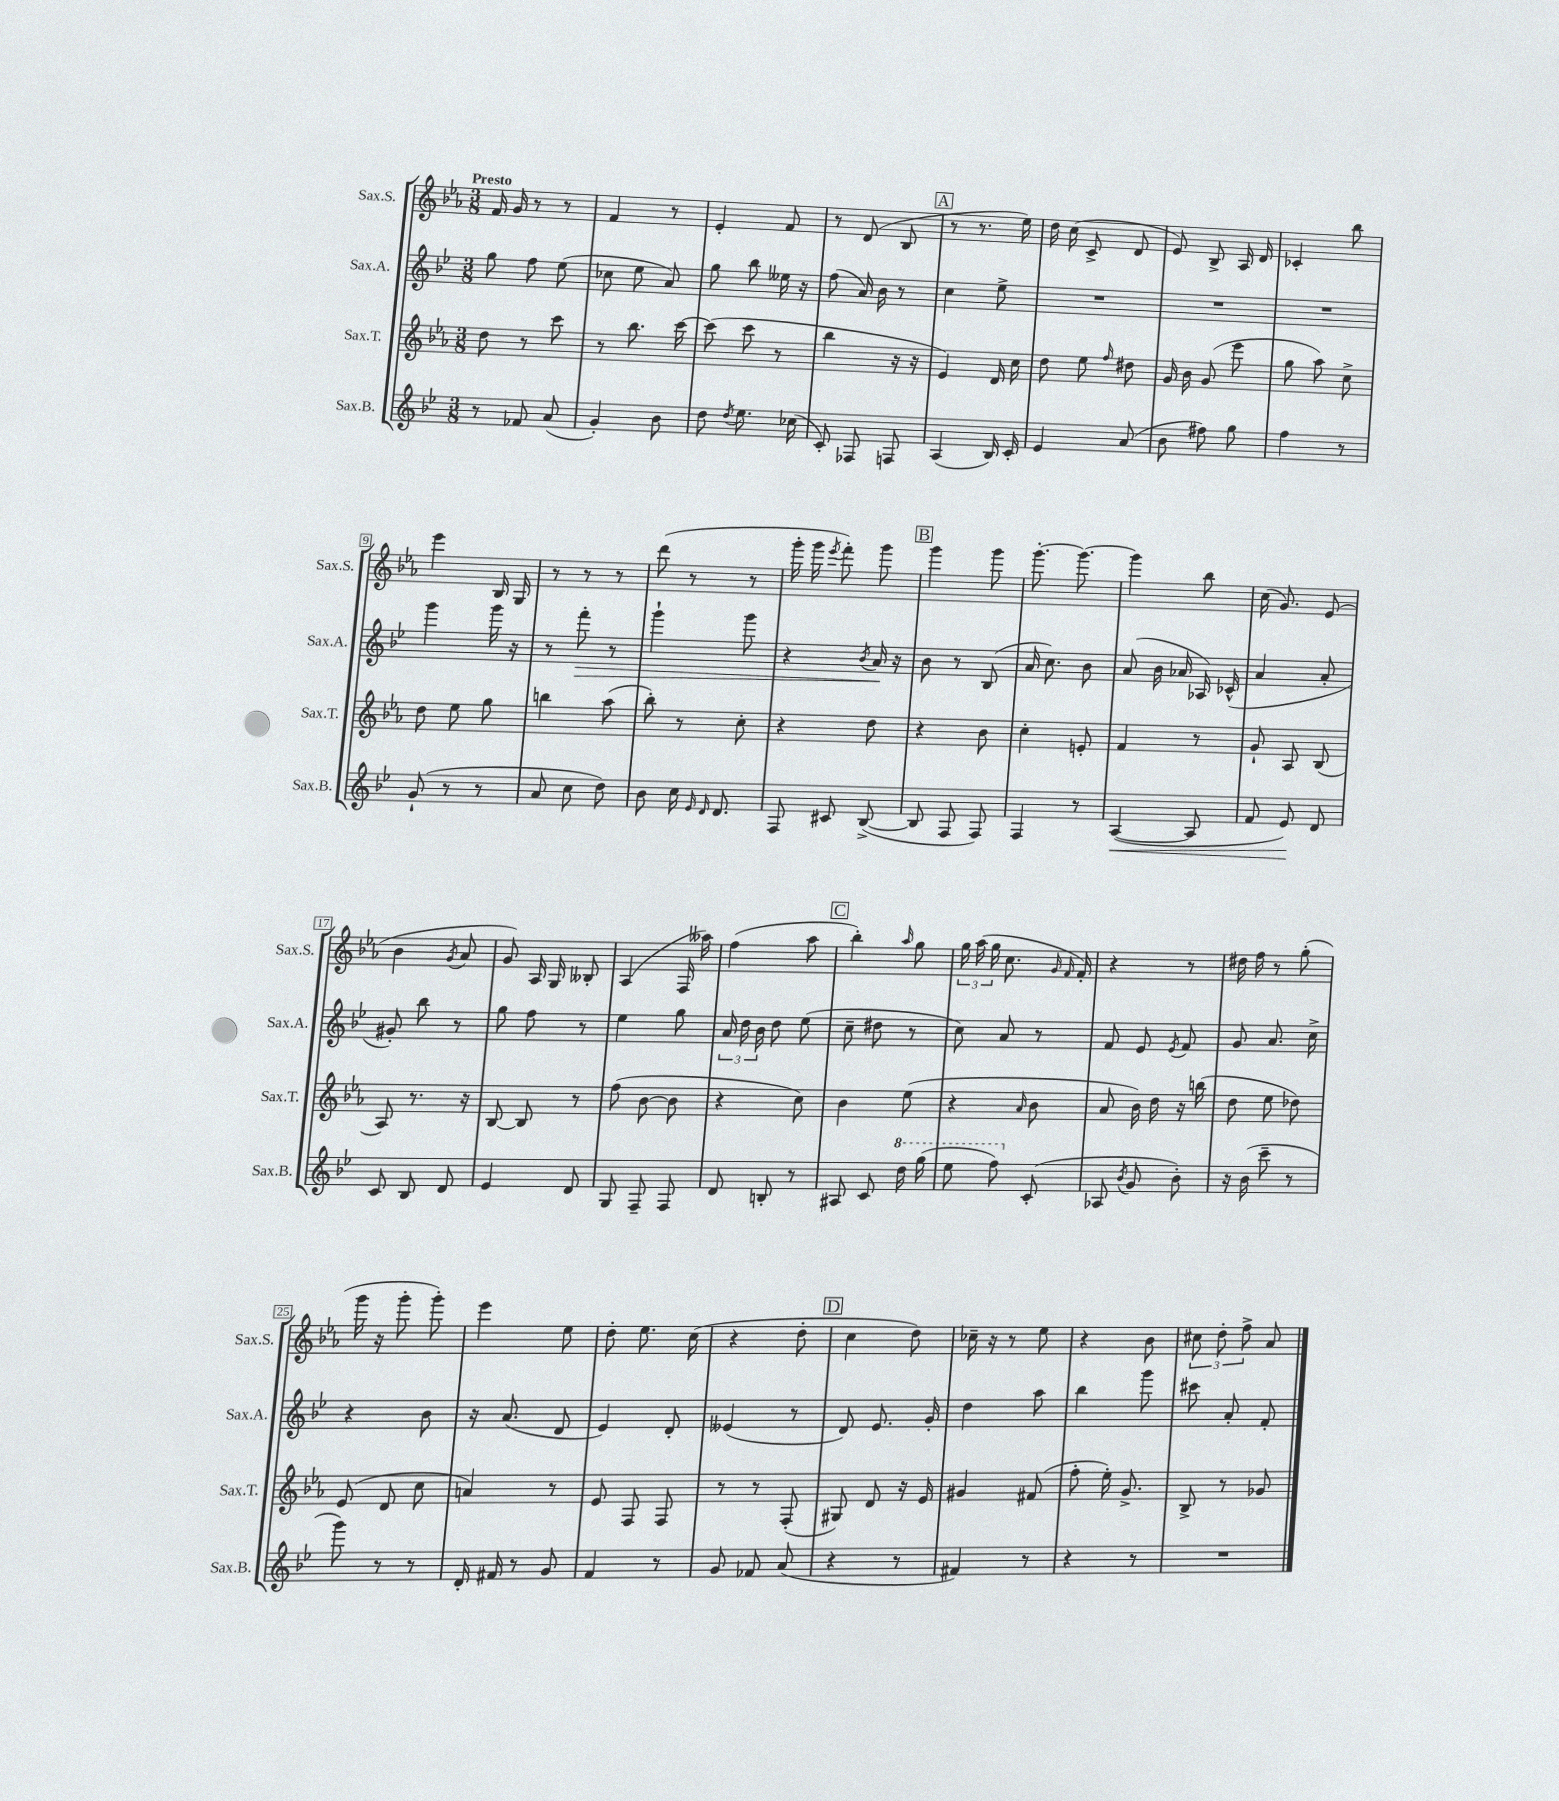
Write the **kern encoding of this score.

**kern	**dynam	**kern	**kern	**dynam	**kern
*part4	*part4	*part3	*part2	*part2	*part1
*staff4	*staff4	*staff3	*staff2	*staff2	*staff1
*I"Sax.B.	*	*I"Sax.T.	*I"Sax.A.	*	*I"Sax.S.
*I'Sax.B.	*	*I'Sax.T.	*I'Sax.A.	*	*I'Sax.S.
*clefG2	*	*clefG2	*clefG2	*	*clefG2
*k[b-e-]	*	*k[b-e-a-]	*k[b-e-]	*	*k[b-e-a-]
*M3/8	*	*M3/8	*M3/8	*	*M3/8
=1	=1	=1	=1	=1	=1
!	!	!	!	!	!LO:TX:a:B:t=Presto
8r	.	8dd\	8gg\	.	16f/
.	.	.	.	.	16g/
8f-X/	.	8r	8ff\	.	8r
(8a/	.	8ccc\	(8ee-\	.	8r
=2	=2	=2	=2	=2	=2
4g'/)	.	8r	8cc-X\	.	4f/
.	.	8.bb-\	8ee-\	.	.
8b-\	.	.	8a/)	.	8r
.	.	[16ccc\	.	.	.
=3	=3	=3	=3	=3	=3
8dd\	.	(8ccc\]	8gg\	.	4e-'/
8qdd/	.	.	.	.	.
8.ee-\	.	8ccc\	8bb-\	.	.
.	.	8r	16ee--X\	.	8f/
(16cc-X\	.	.	16r	.	.
=4	=4	=4	=4	=4	=4
8c'/)	.	4bb-\	(8ff\	.	8r
8F-X/	.	.	16a/)	.	(8d/
.	.	.	16b-\	.	.
8Fn/	.	16r	8r	.	8B-/
.	.	16r	.	.	.
!!LO:REH:place=s1:t=A
=5	=5	=5	=5	=5	=5
(4A/	.	4e-/)	4cc\	.	8r
.	.	.	.	.	8.r
16B-/)	.	16d/	8ee-^\	.	.
16c'/	.	16cc\	.	.	16ee-\)
=6	=6	=6	=6	=6	=6
4e-/	.	8dd\	4.r	.	16dd\
.	.	.	.	.	(16cc\
.	.	8ee-\	.	.	8c^/
.	.	16qqff/	.	.	.
(8a/	.	8dd#X\	.	.	8d/
=7	=7	=7	=7	=7	=7
8b-\	.	16g/	4.r	.	8e-/)
.	.	16b-\	.	.	.
8ff#X\)	.	(8g/	.	.	8B-^/
8gg\	.	8eee-\	.	.	16A-/
.	.	.	.	.	16d/
=8	=8	=8	=8	=8	=8
4ff\	.	8gg\	4.r	.	4c-X'/
.	.	8aa-\)	.	.	.
8r	.	8cc^\	.	.	8bb-\
!!LO:LB:g=z
=9	=9	=9	=9	=9	=9
(8g`/	.	8dd\	4ggg\	.	4eee-\
8r	.	8ee-\	.	.	.
8r	.	8gg\	16ggg\	.	16B-/
.	.	.	16r	.	16G/
=10	=10	=10	=10	=10	=10
8a/	.	4bbn\	8r	.	8r
!	!	!	!	!LO:HP:b	!
8cc\	.	.	8fff'\	>	8r
8dd\)	.	(8aa-\	8r	.	8r
=11	=11	=11	=11	=11	=11
8b-\	.	8bb-'\)	4ggg`\	.	(8ddd\
16cc\	.	8r	.	.	8r
16qqe-/	.	.	.	.	.
16qqd/	.	.	.	.	.
8.d/	.	.	.	.	.
.	.	8cc'\	8ggg\	.	8r
=12	=12	=12	=12	=12	=12
8F/	.	4r	4r	.	16ggg'\
.	.	.	.	.	16ggg\
.	.	.	.	.	8qeee-/
8c#X/	.	.	.	.	8fff'\)
.	.	.	8qb-/	.	.
([8B-^/	.	8dd\	16a/	.	8ggg\
.	.	.	16r	]	.
!!LO:REH:place=s1:t=B
=13	=13	=13	=13	=13	=13
8B-/]	.	4r	8b-\	.	4ggg\
8F/	.	.	8r	.	.
8F/)	.	8b-\	(8B-/	.	8ggg\
=14	=14	=14	=14	=14	=14
4F/	.	4cc'\	16a/	.	[8.ggg'\
.	.	.	8.cc\)	.	.
.	.	.	.	.	8.ggg\_
8r	.	8en'/	8b-\	.	.
=15	=15	=15	=15	=15	=15
!	!LO:HP:b	!	!	!	!
([4A/	<	4f/	(8a/	.	4ggg\]
.	.	.	16b-\	.	.
.	.	.	16a-X/	.	.
8A/]	.	8r	16A-X/)	.	8bb-\
.	.	.	(16c-X^^/	.	.
=16	=16	=16	=16	=16	=16
8f/	.	8g`/	4a/	.	(16cc\
.	.	.	.	.	8.g/)
8e-/)	.	8A-/	.	.	.
8d/	[	(8B-/	8a'/	.	(8e-/
!!LO:LB:g=z
=17	=17	=17	=17	=17	=17
8c/	.	8A-/)	8g#X'/)	.	4b-\
8B-/	.	8.r	8bb-\	.	.
.	.	.	.	.	8qg/
8d/	.	.	8r	.	8a-/
.	.	16r	.	.	.
=18	=18	=18	=18	=18	=18
4e-/	.	[8B-/	8gg\	.	8g/)
.	.	8B-/]	8ff\	.	16A-/
.	.	.	.	.	16G/
8d/	.	8r	8r	.	8B--X'/
=19	=19	=19	=19	=19	=19
8G/	.	(8ff\	4ee-\	.	(4A-/
8F~/	.	[8b-\	.	.	.
8F/	.	8b-\]	8gg\	.	16F/
.	.	.	.	.	16aa--X\)
=20	=20	=20	=20	=20	=20
8d/	.	4r	24a/	.	(4ff\
.	.	.	24dd\	.	.
.	.	.	24b-\	.	.
8Bn'/	.	.	8dd\	.	.
8r	.	8cc\)	(8ee-\	.	8aa-\
!!LO:REH:place=s1:t=C
=21	=21	=21	=21	=21	=21
8A#X/	.	4b-\	8cc~\	.	4bb-'\)
8c/	.	.	8dd#X\	.	.
.	.	.	.	.	16qqaa-/
*8va	*	*	*	*	*
16ddd\	.	(8ee-\	8r	.	8gg\
(16ggg\	.	.	.	.	.
=22	=22	=22	=22	=22	=22
8eee-\	.	4r	8cc\)	.	24gg\
.	.	.	.	.	(24aa-\
.	.	.	.	.	24gg\
8fff\)	.	.	8a/	.	8.cc\
.	.	16qqa-/	.	.	.
*X8va	*	*	*	*	*
(8c'/	.	8b-\	8r	.	.
.	.	.	.	.	16qqg/
.	.	.	.	.	16qqf/
.	.	.	.	.	16f'/)
=23	=23	=23	=23	=23	=23
8A-X/	.	8a-/	8f/	.	4r
8qb-/	.	.	.	.	.
8g/	.	16b-\)	8e-/	.	.
.	.	16dd\	.	.	.
.	.	.	8qe-/	.	.
8b-'\)	.	16r	8f/	.	8r
.	.	(16bbn\	.	.	.
=24	=24	=24	=24	=24	=24
16r	.	8dd\	8g/	.	16dd#X\
(16b-\	.	.	.	.	16ff\
8ccc~\	.	8ee-\	8.a/	.	8r
8r	.	8dd-X\)	.	.	(8gg'\
.	.	.	16cc^\	.	.
!!LO:LB:g=z
=25	=25	=25	=25	=25	=25
8ggg\)	.	(8e-/	4r	.	16ggg\
.	.	.	.	.	16r
8r	.	8d/	.	.	8ggg'\
8r	.	8cc\	8b-\	.	8ggg'\)
=26	=26	=26	=26	=26	=26
16d'/	.	4an/)	16r	.	4eee-\
16f#X/	.	.	(8.a/	.	.
8r	.	.	.	.	.
8g/	.	8r	8d/	.	8ee-\
=27	=27	=27	=27	=27	=27
4f/	.	8e-/	4e-/)	.	8dd'\
.	.	8F/	.	.	8.ee-\
8r	.	8F/	8d'/	.	.
.	.	.	.	.	(16cc\
=28	=28	=28	=28	=28	=28
8g/	.	8r	(4e--X/	.	4r
8f-X/	.	8r	.	.	.
(8a/	.	(8F'/	8r	.	8dd'\
!!LO:REH:place=s1:t=D
=29	=29	=29	=29	=29	=29
4r	.	8G#X/)	8d/)	.	4cc\
.	.	8d/	8.e-/	.	.
8r	.	16r	.	.	8dd\)
.	.	16e-/	16g'/	.	.
=30	=30	=30	=30	=30	=30
4f#X/)	.	4g#X/	4dd\	.	16cc-X~\
.	.	.	.	.	16r
.	.	.	.	.	8r
8r	.	(8f#X/	8aa\	.	8ee-\
=31	=31	=31	=31	=31	=31
4r	.	8ff'\	4bb-\	.	4r
.	.	16ee-'\)	.	.	.
.	.	8.g^/	.	.	.
8r	.	.	8ggg\	.	8b-\
=32	=32	=32	=32	=32	=32
4.r	.	8B-^/	8ccc#X\	.	12cc#X\
.	.	.	.	.	12dd'\
.	.	8r	8a'/	.	.
.	.	.	.	.	12ff^\
.	.	8g-X/	8f'/	.	8a-/
==	==	==	==	==	==
*-	*-	*-	*-	*-	*-
